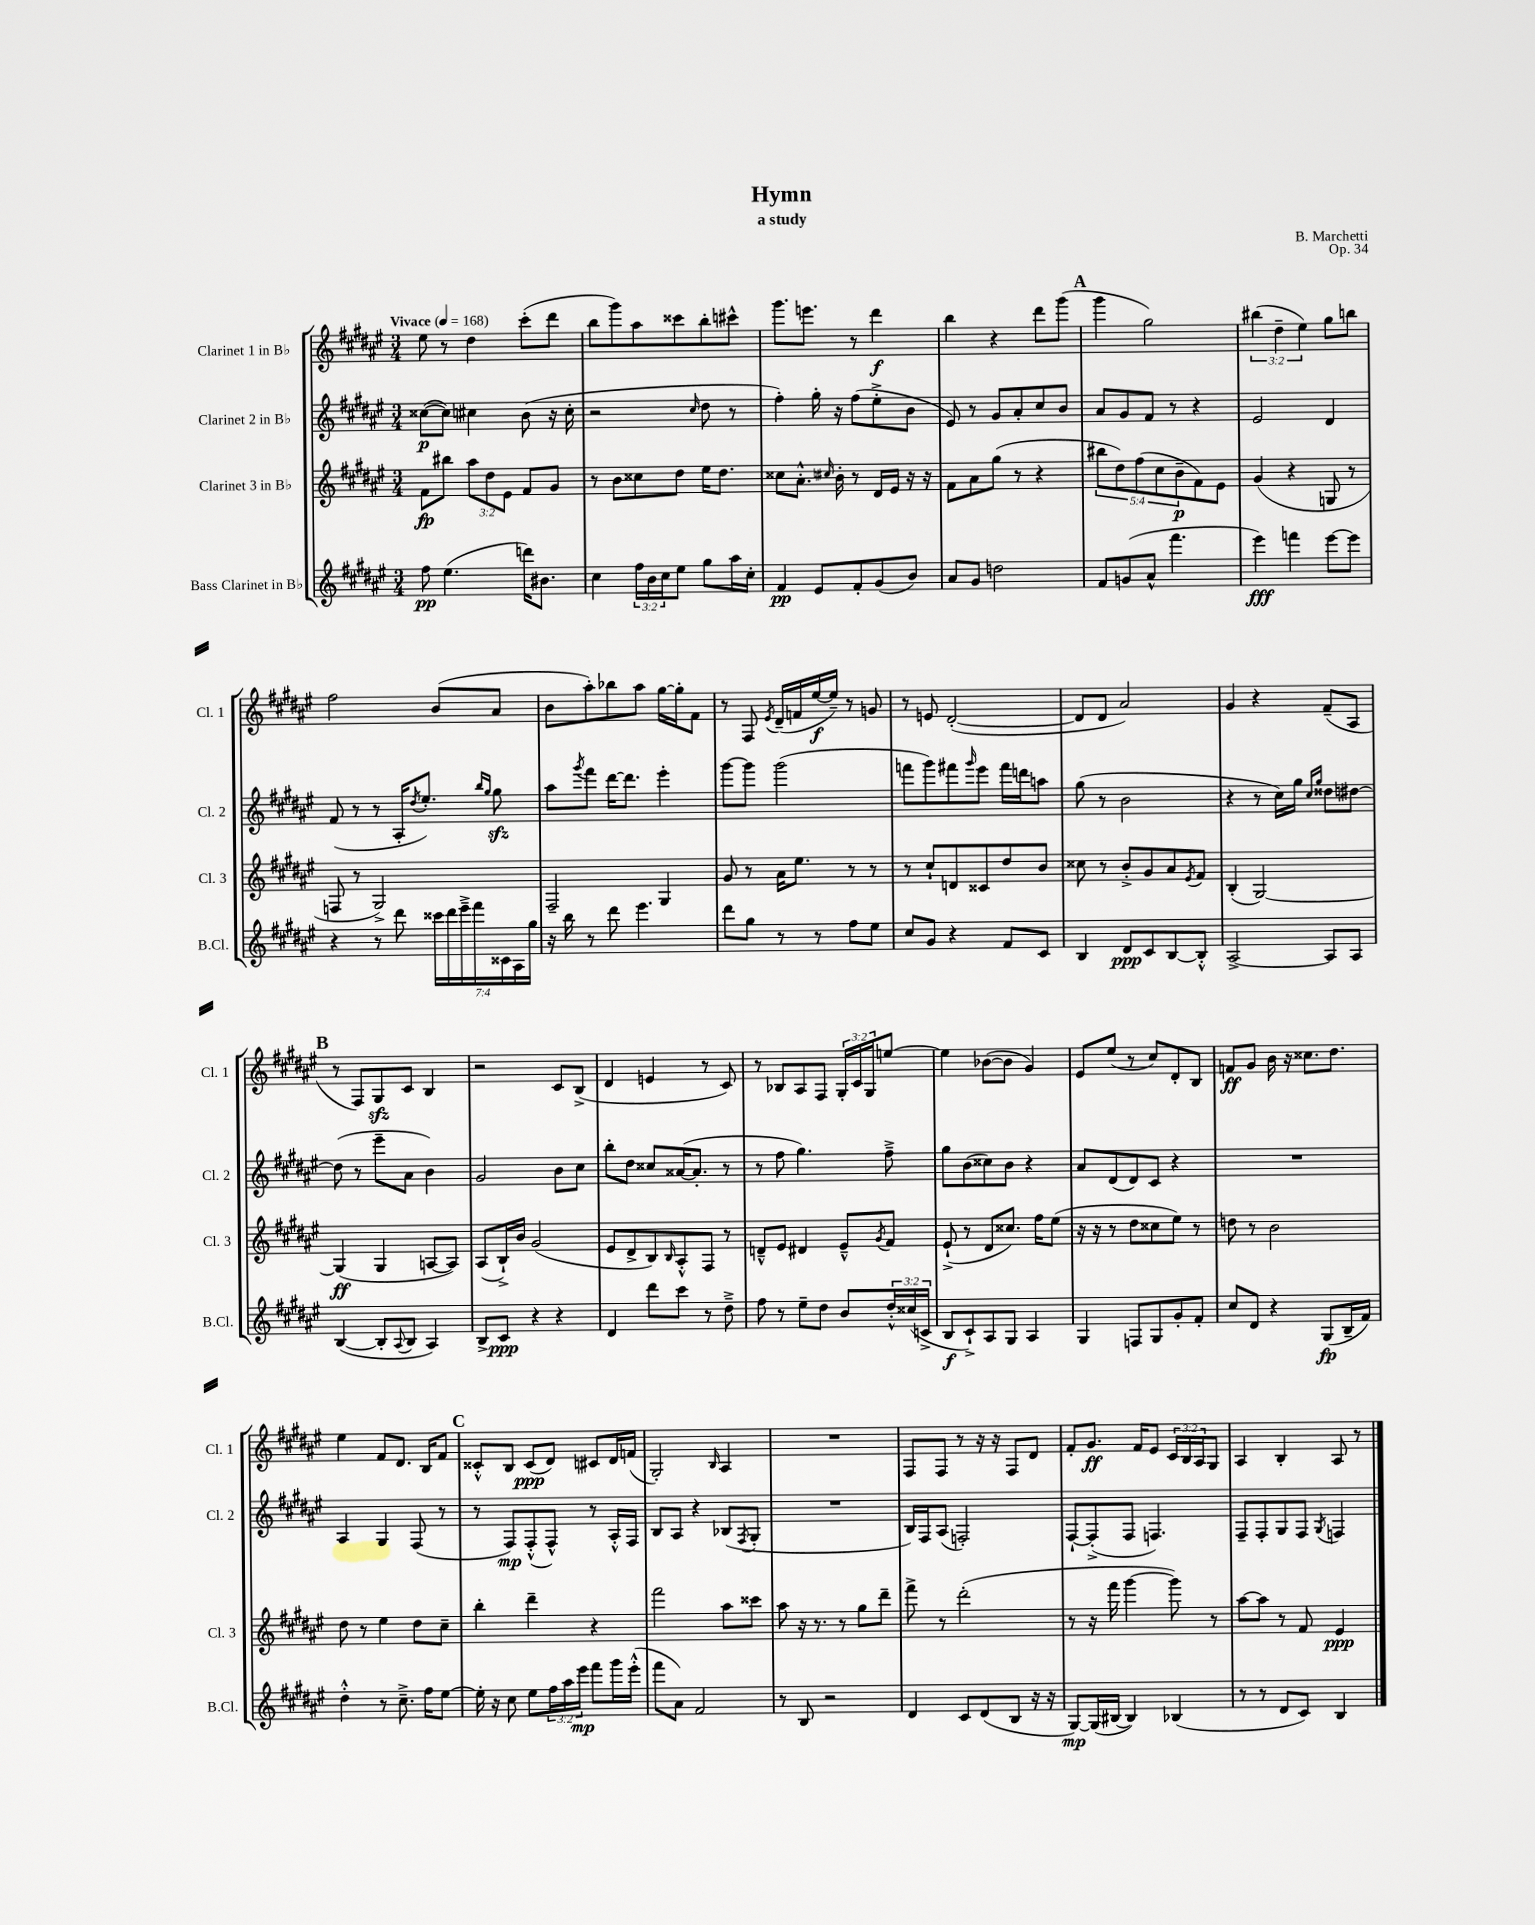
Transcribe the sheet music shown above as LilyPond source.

\header { title = "Hymn" composer = "B. Marchetti" subtitle = "a study" opus = "Op. 34" }
<<
\new StaffGroup <<
\new Staff = "s0" \with { instrumentName = "Clarinet 1 in Bb" shortInstrumentName = "Cl. 1" } {
    \clef treble \key fis \major \numericTimeSignature \time 3/4 \override Staff.TupletNumber.text = #tuplet-number::calc-fraction-text \tempo "Vivace" 4 = 168
    eis''8 r8 dis''4 cis'''8-.( dis'''8 |
    b''8 gis'''8) ais''8 cisis'''8 b''8-. cis'''8-^ |
    gis'''8. e'''8. r8 dis'''4\f |
    b''4 r4 dis'''8 gis'''8( |
    \mark \markup { \bold "A" } gis'''4 gis''2) |
    \tuplet 3/2 { bis''4( dis''4-- eis''4) } gis''8 b''8 |
    fis''2 b'8( ais'8 |
    b'8 ais''8-.) bes''8 ais''8 gis''16~ gis''16-. fis'8 |
    r8 fis8 \acciaccatura { eis'8 } dis'16--( f'16 eis''16~\f eis''16--) r8 g'8 |
    r8 e'8 dis'2~-.( |
    dis'8 dis'8 ais'2) |
    gis'4 r4 fis'8--( ais8 |
    \mark \markup { \bold "B" } r8 fis8) gis8\sfz cis'8 b4 |
    r2 cis'8 b8->( |
    dis'4 e'4 r8 cis'8) |
    r8 bes8 ais8 fis8 \tuplet 3/2 { gis16-. cis'16 gis16 } e''8~ |
    e''4 bes'8~( bes'8 gis'4) |
    eis'8 eis''8( r8 cis''8) dis'8-. b8 |
    f'8\ff gis'8 b'16 r16 cisis''8. dis''8. |
    eis''4 fis'8 dis'8. b16 fis'8 |
    \mark \markup { \bold "C" } cisis'8-.-^ b8 cisis'8\ppp( dis'8) cis'8 dis'16 f'16( |
    gis2-.) \grace { b16 } ais4 |
    R2. |
    fis8 fis8 r8 r16 r16 fis8 dis'8 |
    fis'8-. gis'8.\ff fis'16 eis'8 \tuplet 3/2 { cis'16 b16 ais16 } gis8 |
    ais4 b4-. ais8 r8 \bar "|." |
}
\new Staff = "s1" \with { instrumentName = "Clarinet 2 in Bb" shortInstrumentName = "Cl. 2" } {
    \clef treble \key fis \major \numericTimeSignature \time 3/4
    cisis''8~\p( cisis''8) cis''4 b'8( r16 cis''16-. |
    r2 \grace { cis''16 } dis''8 r8 |
    fis''4-.) gis''16-. r16 fis''8( eis''8-.-> b'8 |
    eis'8) r8 gis'8 ais'8-. cis''8 b'8 |
    \mark \markup { \bold "A" } ais'8 gis'8 fis'8 r8 r4 |
    eis'2 dis'4 |
    fis'8( r8 r8 ais16-. \acciaccatura { dis''8 } eis''8.-.) \grace { b''16 gis''16 } gis''8\sfz |
    ais''8 \acciaccatura { gis'''8 } fis'''8 dis'''16~ dis'''8. eis'''4-. |
    gis'''8~ gis'''8 gis'''2( |
    f'''8 gis'''8) fis'''8 \grace { gis'''16 } eis'''8 fis'''16 d'''16 a''8 |
    gis''8( r8 b'2 |
    r4 r8 cis''16) gis''16 \grace { cis''16 gis''16 } disis''8 dis''8~ |
    \mark \markup { \bold "B" } dis''8( r8 eis'''8-- ais'8 b'4) |
    gis'2 b'8 cis''8 |
    b''8-. dis''8 cisis''8 aisis'16~( aisis'8.-. r8 |
    r8 fis''8 gis''4.) fis''8---> |
    gis''8 b'8( cisis''8) b'8 r4 |
    ais'8 dis'8( dis'8) cis'8 r4 |
    R2. |
    ais4 gis4 fis8( r8 |
    \mark \markup { \bold "C" } r8 fis8\mp) fis8-.-^( fis8-^) r8 ais16-.-^ fis16 |
    b8 ais8 r4 bes8( \acciaccatura { fis8 } gis8-. |
    R2. |
    b16) fis16 ais8( f2-.) |
    fis8~-! fis8-.->( fis8 f4.) |
    fis8-- fis8-. gis8 fis8 \acciaccatura { gis8 } f4 \bar "|." |
}
\new Staff = "s2" \with { instrumentName = "Clarinet 3 in Bb" shortInstrumentName = "Cl. 3" } {
    \clef treble \key fis \major \numericTimeSignature \time 3/4 \override Staff.TupletNumber.text = #tuplet-number::calc-fraction-text
    fis'8\fp bis''8 \tuplet 3/2 { ais''8 dis''8 eis'8 } fis'8 gis'8 |
    r8 b'8 cisis''8 dis''8 eis''16 dis''8. |
    cisis''8 ais'8.-.-^ \grace { cis''16 } b'16-. r8 dis'16 eis'16 r16 r16 |
    fis'8 ais'8 gis''8( r8 r4 |
    \mark \markup { \bold "A" } \tuplet 5/4 { bis''8 dis''8) fis''8( cis''8 b'8--\p } fis'8) eis'8 |
    gis'4( r4 g8 r8 |
    f8 r8 gis2->) |
    fis2-- gis4 |
    gis'8 r8 ais'16 eis''8. r8 r8 |
    r8 cis''8-! d'8 cisis'8 dis''8 b'8 |
    cisis''8 r8 b'8-.-> gis'8 ais'8 \acciaccatura { eis'8 } fis'8 |
    b4-.( gis2~) |
    \mark \markup { \bold "B" } gis4\ff( gis4 a8~ a8) |
    ais8( b16-!->) b'16 gis'2( |
    eis'8 dis'8-> b8) \grace { b16 } ais8-.-^ fis8 r8 |
    d'8---^ eis'8 dis'4 eis'8---^ \acciaccatura { gis'8 } fis'8 |
    eis'8-!->( r8 dis'8 cisis''8.) fis''16 eis''8( |
    r16 r16 r8 dis''8 cisis''8 eis''8) r8 |
    d''8 r8 b'2 |
    dis''8 r8 eis''4 dis''8 cis''8-- |
    \mark \markup { \bold "C" } b''4-. dis'''4-- r4 |
    fis'''2 ais''8 cisis'''8 |
    ais''8 r16 r8. r8 gis''8 dis'''8-- |
    fis'''8-> r8 dis'''2-.( |
    r8 r16 fis'''16 gis'''4~ gis'''8) r8 |
    ais''8~ ais''8 r8 fis'8 eis'4\ppp \bar "|." |
}
\new Staff = "s3" \with { instrumentName = "Bass Clarinet in Bb" shortInstrumentName = "B.Cl." } {
    \clef treble \key fis \major \numericTimeSignature \time 3/4 \override Staff.TupletNumber.text = #tuplet-number::calc-fraction-text
    fis''8\pp eis''4.( d'''16) bis'8. |
    cis''4 \tuplet 3/2 { fis''16 b'16 cis''16 } eis''8 gis''8 ais''16 cis''16-. |
    fis'4\pp eis'8 fis'8-. gis'8( b'8) |
    ais'8 gis'8 d''2 |
    \mark \markup { \bold "A" } fis'8 g'8( ais'8-^ fis'''4. |
    eis'''4\fff) f'''4 eis'''8~ eis'''8 |
    r4 r8 dis'''8 \tuplet 7/4 { cisis'''16 dis'''16 eis'''16---> fis'''16 cisis'16 ais16 gis''16 } |
    r16 b''16 r8 dis'''8 eis'''4. |
    dis'''8 gis''8 r8 r8 fis''8 eis''8 |
    cis''8 gis'8 r4 fis'8 cis'8 |
    b4 dis'8\ppp cis'8 b8~ b8-.-^ |
    ais2~-> ais8 ais8 |
    \mark \markup { \bold "B" } b4~( b8-. \appoggiatura { ais8 } b8 ais4) |
    b8-> cis'8\ppp r4 r4 |
    dis'4 dis'''8 cis'''8 r8 dis''8---> |
    fis''8 r8 eis''8-- dis''8 b'8 \tuplet 3/2 { dis''16-.-^ cisis''16( c'16-> } |
    b8\f cis'8-!->) ais8 gis8 ais4 |
    gis4 f8 gis8 gis'8-. fis'8-. |
    cis''8 dis'8 r4 gis8\fp( b16-- fis'16) |
    dis''4-.-^ r8 cis''8.---> fis''16 eis''8~ |
    \mark \markup { \bold "C" } eis''16-. r16 cis''8 eis''8 \tuplet 3/2 { fis''16 ais''16 eis'''16\mp } fis'''8 gis'''16 eis'''16-.-^( |
    fis'''8 ais'8) fis'2 |
    r8 b8 r2 |
    dis'4 cis'8 dis'8( b8 r16 r16 |
    gis8~\mp) gis16( bis16~ bis4) bes4( |
    r8 r8 dis'8 cis'8) b4 \bar "|." |
}
>>
>>
\layout { \context { \Score \remove "Bar_number_engraver" } }
